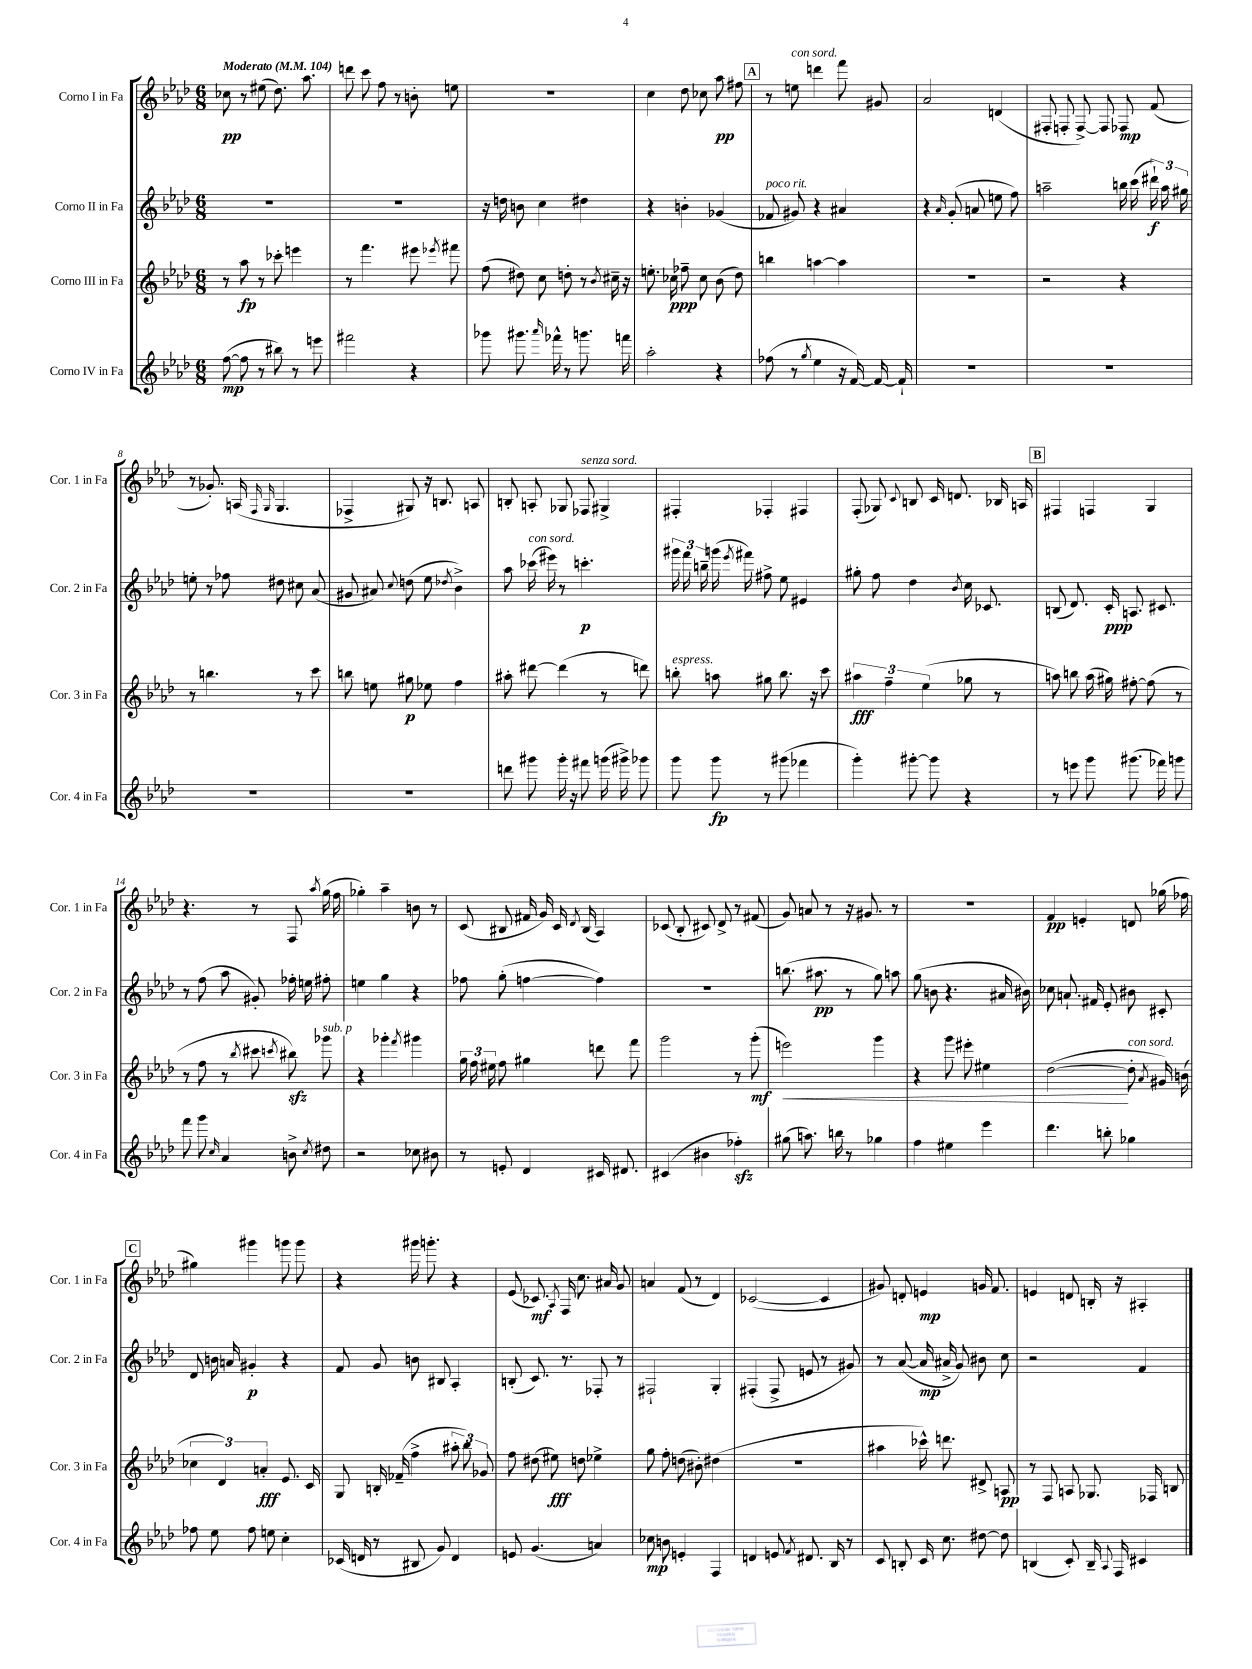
<<
\new StaffGroup <<
\new Staff = "s0" \with { instrumentName = "Corno I in Fa" shortInstrumentName = "Cor. 1 in Fa" } {
    \clef treble \key aes \major \numericTimeSignature \time 6/8 \tempo "Moderato" 4 = 104
    \autoBeamOff ces''8\pp r8 eis''8( des''8.) aes''8. |
    d'''8 c'''8 f''8 r8 b'8-. e''8 |
    R2. |
    c''4 des''8 ces''8 aes''8\pp fis''8 |
    \mark \markup { \box "A" } r8 e''8^\markup { \italic "con sord." } d'''4 f'''8 gis'8 |
    aes'2 d'4( |
    fis8-. f8-. f8~->) f8 fes8\mp f'8( |
    r8 ges'8.-.) a16( \grace { f16 g16 } g4. |
    fes4-> gis8) r16 b8. a8 |
    b8-. a8-. ges8 fes8^\markup { \italic "senza sord." } gis4-> |
    fis4-. fes4-. fis4 |
    f8-.( ges8) \appoggiatura { c'8 } b8 c'16 d'8. bes16 a16 |
    \mark \markup { \box "B" } fis4 f4 g4 |
    r4. r8 f8 \acciaccatura { aes''8 } g''16( f''16 |
    ges''4-.) aes''4-- b'8 r8 |
    c'8( bis8 fis'16 g'16) c'16 \acciaccatura { des'8 } bis16( aes4) |
    ces'8( bes8-. cis'8) des'8-> r8 fis'8( |
    g'8) a'8 r8 r16 gis'8. r8 |
    R2. |
    f'4\pp e'4-. d'8 ges''16( fes''16 |
    \mark \markup { \box "C" } gis''4) gis'''4 g'''8 g'''8 |
    r4 gis'''16 g'''8.-. r4 |
    ees'8( ces'8.\mf) \acciaccatura { aes8 } f16 c''8. ais'16 g'8 |
    a'4 f'8( r8 des'4) |
    ces'2~( ces'4 |
    gis'8) d'8-. e'4\mp g'16 f'8. |
    e'4 d'8 b16-. r16 ais4-. \bar "|." |
}
\new Staff = "s1" \with { instrumentName = "Corno II in Fa" shortInstrumentName = "Cor. 2 in Fa" } {
    \clef treble \key aes \major \numericTimeSignature \time 6/8
    \autoBeamOff R2. |
    R2. |
    r16 d''16 b'8 c''4 dis''4 |
    r4 b'4-. ges'4( |
    \mark \markup { \box "A" } fes'8^\markup { \italic "poco rit." } gis'8) r4 ais'4 |
    r4 \grace { aes'16 } g'8-.( a'8 e''8 f''8) |
    a''2-- b''16 c'''16( \tuplet 3/2 { dis'''16-!\f) a''16 gis''16 } |
    e''8-. r8 fes''8 dis''8 cis''8 aes'8( |
    gis'8 ais'8) \appoggiatura { c''8 } d''8( ees''8 \acciaccatura { des''8 } bes'4->) |
    aes''8 ces'''16^\markup { \italic "con sord." }( eis'''16) r8 c'''4.-.\p |
    \tuplet 3/2 { gis'''16 f'''16 b''16-- } g'''16( \acciaccatura { ees'''8 } fis'''16) fis''8-> ees''8 eis'4 |
    gis''8-. f''8 des''4 \acciaccatura { bes'8 } c''16 ces'8. |
    \mark \markup { \box "B" } b8( des'8.) c'16-.\ppp a8. cis'8. |
    r8 f''8( aes''8 gis'8-.) fes''16-. e''16 fis''8-. |
    e''4 g''4 r4 |
    fes''8 g''8-.( f''4~ f''4) |
    R2. |
    b''8.( ais''8.\pp r8 g''8) a''8 |
    g''8( b'8 r4. ais'16 bis'16) |
    ces''8 a'8.-! fis'16 ees'8-. bis'8 cis'8-. |
    \mark \markup { \box "C" } des'8 b'16 a'16 gis'4-.\p r4 |
    f'8 g'8 b'8 bis8 aes4-. |
    b8-.( c'8.) r8. fes8-. r8 |
    fis2-! g4-. |
    fis4-.( fis8-> e'8 r8 gis'8) |
    r8 aes'8~( aes'16\mp ais'16-> g'8) bis'8 c''8 |
    r2 f'4 \bar "|." |
}
\new Staff = "s2" \with { instrumentName = "Corno III in Fa" shortInstrumentName = "Cor. 3 in Fa" } {
    \clef treble \key aes \major \numericTimeSignature \time 6/8
    \autoBeamOff r8 aes''8\fp r8 ces'''8-. e'''4 |
    r8 f'''4. eis'''8 \acciaccatura { ees'''8 } fis'''8 |
    f''8( dis''8) c''8 d''8-. r8 \acciaccatura { bes'8 } cis''16-- r16 |
    e''8.-. ces''16\ppp fes''8-- ces''8 bes'8( des''8) |
    \mark \markup { \box "A" } b''4 a''4~ a''4 |
    R2. |
    r2 r4 |
    r8 b''4. r8 c'''8 |
    b''8 e''8 gis''8\p ees''8 f''4 |
    ais''8-. dis'''8~ dis'''4( r8 d'''8) |
    b''8-.^\markup { \italic "espress." } a''8 gis''8 b''8. r16 c'''8 |
    \tuplet 3/2 { ais''4\fff f''4-- ees''4( } ges''8 r8 |
    \mark \markup { \box "B" } a''8) b''8 a''16( gis''16) fis''8~-. fis''8( r8 |
    r8 f''8 r8 \acciaccatura { bes''8 } cis'''8 \acciaccatura { c'''8 } bis''8\sfz) ges'''8^\markup { \italic "sub. p" } |
    r4 ges'''4-. \acciaccatura { f'''8 } gis'''4 |
    \tuplet 3/2 { g''16 f''16 eis''16 } f''8 gis''4 d'''8 f'''8 |
    g'''2 r8 g'''8-.\mf( |
    e'''2\<) g'''4 |
    r4 g'''8 eis'''8-. eis''4 |
    des''2~\!( des''8-.^\markup { \italic "con sord." } \acciaccatura { aes'8 } gis'16) b'16( |
    \mark \markup { \box "C" } \tuplet 3/2 { ces''4 des'4) a'4-.\fff } ees'8. c'16 |
    g8 b16-. fes'16--( f''4-> \tuplet 3/2 { ais''8-. bes''8) ges'8 } |
    f''8 dis''8( eis''8\fff) d''8 ees''4-> |
    g''8 f''8-. d''8( bis'8-.) dis''4( |
    R2. |
    ais''4 ces'''16-^) d'''8. dis'8-> a8\pp |
    r8 f8 a8 ges8. fes16 b8 \bar "|." |
}
\new Staff = "s3" \with { instrumentName = "Corno IV in Fa" shortInstrumentName = "Cor. 4 in Fa" } {
    \clef treble \key aes \major \numericTimeSignature \time 6/8
    \autoBeamOff f''8~\mp( f''8 r8 bis''8) r8 e'''8 |
    fis'''2 r4 |
    ges'''8 gis'''8. \grace { aes'''16 } fes'''16-^ r8 g'''8. f'''16 |
    aes''2-. r4 |
    \mark \markup { \box "A" } fes''8( r8 \acciaccatura { g''8 } ees''4 r16 f'16~) f'16~ f'16-! |
    R2. |
    R2. |
    R2. |
    R2. |
    d'''8 gis'''8 gis'''16-. r16 fis'''8 g'''16( gis'''16->) ges'''8 |
    g'''8 g'''8\fp r8 gis'''8( fes'''4 |
    g'''4-.) gis'''8~-. gis'''8 r4 |
    \mark \markup { \box "B" } r8 e'''8 g'''8 gis'''8.( fes'''16) g'''8 |
    f'''8 g'''8 \grace { c''16 } aes'4 b'8-> \acciaccatura { c''8 } dis''8 |
    r2 ces''8 bis'8 |
    r8 e'8-. des'4 cis'16 dis'8. |
    cis'4( bis'4 fes''4-.\sfz) |
    gis''8( a''8.) b''16 r8 ges''4 |
    f''4 eis''4 ees'''4 |
    des'''4. b''8-. ges''4 |
    \mark \markup { \box "C" } fes''8 ees''8 fes''8 e''8 c''4-. |
    ces'16( d'16 r8 bis8 g'8) d'4 |
    e'8 g'4.( a'4) |
    ces''8\mp b'8 e'4-. f4 |
    d'4 e'8 \acciaccatura { f'8 } dis'8. bes16 r8 |
    c'8 b8-. c'16 c''8. dis''8~ dis''8 |
    b4( c'8-.) b16-- \appoggiatura { aes8 } f16 cis'4 \bar "|." |
}
>>
>>
